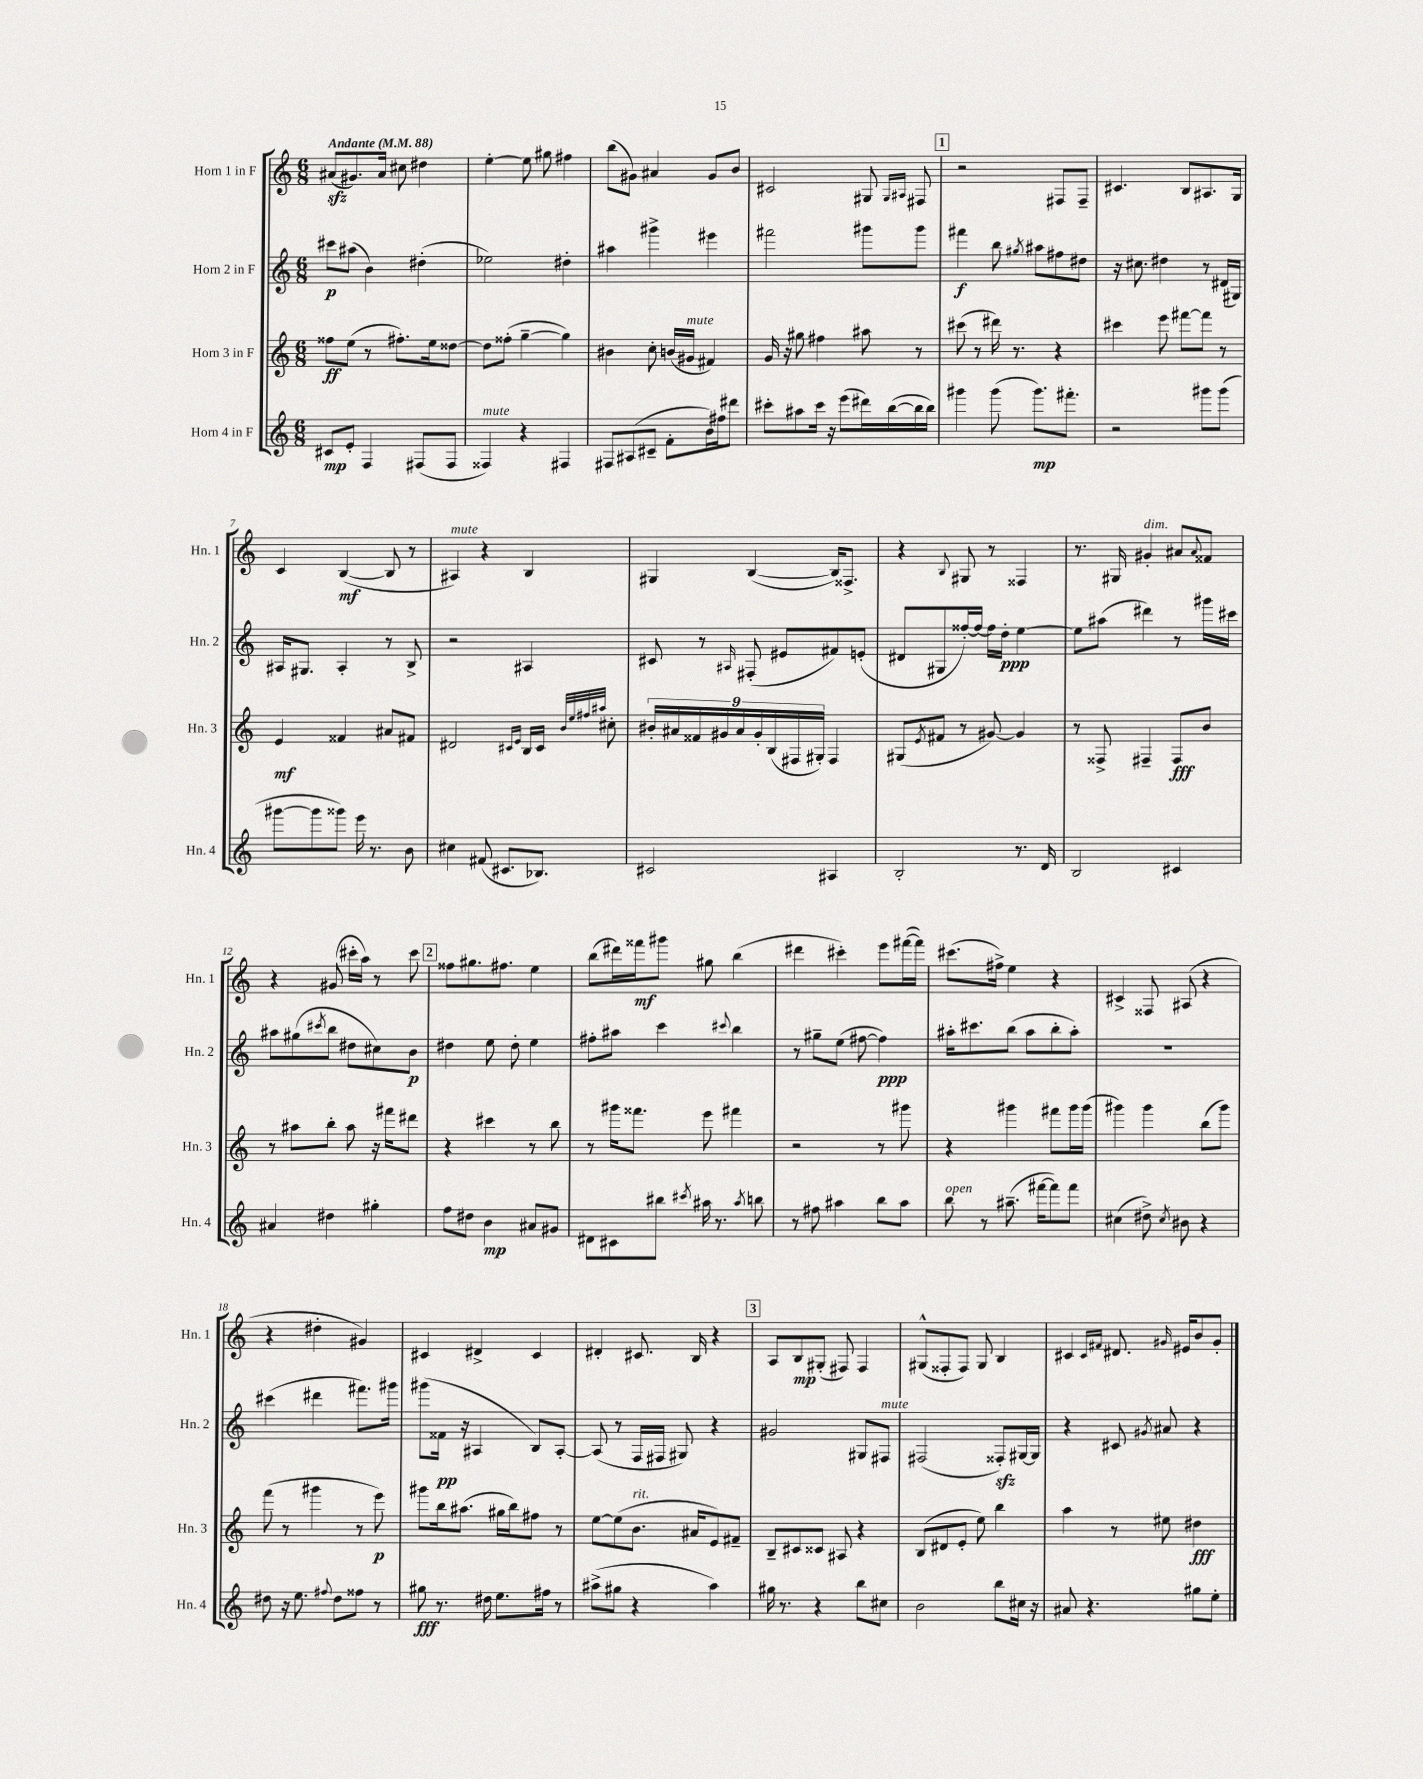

**kern	**dynam	**kern	**dynam	**kern	**dynam	**kern	**dynam
*part4	*part4	*part3	*part3	*part2	*part2	*part1	*part1
*staff4	*staff4	*staff3	*staff3	*staff2	*staff2	*staff1	*staff1
*I"Horn 4 in F	*	*I"Horn 3 in F	*	*I"Horn 2 in F	*	*I"Horn 1 in F	*
*I'Hn. 4	*	*I'Hn. 3	*	*I'Hn. 2	*	*I'Hn. 1	*
*clefG2	*	*clefG2	*	*clefG2	*	*clefG2	*
*k[]	*	*k[]	*	*k[]	*	*k[]	*
*M6/8	*	*M6/8	*	*M6/8	*	*M6/8	*
*MM88	*	*MM88	*	*MM88	*	*MM88	*
=1	=1	=1	=1	=1	=1	=1	=1
!	!	!	!	!	!	!LO:TX:a:B:t=Andante	!
8c#X/L	mp	8ff##X\L	ff	8ccc#X\L	p	(8a#Xzz/L	.
8e'/J	.	(8ee\J	.	(8aa#X\J	.	8.g#X/)	.
4F/	.	8r	.	4b\)	.	.	.
.	.	.	.	.	.	16a#/Jk	.
.	.	8.ff#X'\L)	.	.	.	8cc#X\	.
(8F#X/L	.	.	.	(4dd#X'\	.	4dd#X\	.
.	.	16ee\k	.	.	.	.	.
8F#/J	.	[8dd##X\J	.	.	.	.	.
=2	=2	=2	=2	=2	=2	=2	=2
!LO:TX:a:i:t=mute	!	!	!	!	!	!	!
4F##X/)	.	8dd##\L]	.	2ee-X\)	.	[4ee'\	.
.	.	(8ff##X'\J	.	.	.	.	.
4r	.	[4gg~\	.	.	.	8ee\]	.
.	.	.	.	.	.	8gg#X\	.
4F#X/	.	4gg\])	.	4dd#X'\	.	4ff#X\	.
=3	=3	=3	=3	=3	=3	=3	=3
8F#X/L	.	4b#X\	.	4aa#X\	.	(8bb\L	.
(8A#X/	.	.	.	.	.	8g#X\J)	.
8c#X~/J	.	8cc'\	.	4ggg#X^\	.	4a#X/	.
8f'\L	.	(16bn/LL	.	.	.	.	.
!	!	!LO:TX:a:i:t=mute	!	!	!	!	!
.	.	16g#X/JJ	.	.	.	.	.
16b\L)	.	4f#X/)	.	4eee#X\	.	8g#/L	.
16ff#X\J	.	.	.	.	.	.	.
8ddd#X\J	.	.	.	.	.	8b/J	.
=4	=4	=4	=4	=4	=4	=4	=4
8ccc#X'\L	.	16g/	.	2fff#X\	.	2c#X/	.
.	.	16r	.	.	.	.	.
8aa#X\	.	8gg#X\	.	.	.	.	.
16ccc#\Jk	.	4ff#X\	.	.	.	.	.
16r	.	.	.	.	.	.	.
(8eee\L	.	.	.	.	.	.	.
16ddd#X\L)	.	8aa#X\	.	8ggg#X\L	.	8G#X/	.
([16bb\	.	.	.	.	.	.	.
.	.	.	.	.	.	16qqG#/LL	.
.	.	.	.	.	.	16qqA#X/JJ	.
16bb\]	.	8r	.	8ggg#\J	.	8F#X/	.
16bb\JJ)	.	.	.	.	.	.	.
!!LO:REH:place=s1:t=1
=5	=5	=5	=5	=5	=5	=5	=5
4ggg#X\	.	(8ccc#X\	.	4fff#X\	f	2r	.
.	.	8r	.	.	.	.	.
(8ggg#\	.	16ddd#X\)	.	8bb\	.	.	.
.	.	8.r	.	.	.	.	.
.	.	.	.	8qgg#X/	.	.	.
8.ggg#\L)	mp	.	.	8aa#X\L	.	.	.
.	.	4r	.	8ff#X\	.	8F#X/L	.
8.fff#X'\J	.	.	.	.	.	.	.
.	.	.	.	8dd#X\J	.	8F#~/J	.
=6	=6	=6	=6	=6	=6	=6	=6
2r	.	4ccc#X\	.	16r	.	4.c#X/	.
.	.	.	.	8.cc#X\	.	.	.
.	.	8eee\	.	4dd#X\	.	.	.
.	.	[8fff#X\L	.	.	.	8B/L	.
8ggg#X\L	.	8fff#\J]	.	8r	.	8.A#X/	.
(8ggg#\J	.	8r	.	(16d#X/LL	.	.	.
.	.	.	.	16G#X/JJ)	.	16G/Jk	.
!!LO:LB:g=z
=7	=7	=7	=7	=7	=7	=7	=7
[8ggg#X\L	.	4e/	mf	16A#X/KL	.	4c/	.
.	.	.	.	8.G#X/J	.	.	.
8ggg#\]	.	.	.	.	.	.	.
8ggg##X\J)	.	4f##X/	.	4A#'/	.	([4B/	mf
16eee\	.	.	.	.	.	.	.
8.r	.	.	.	.	.	.	.
.	.	8a#X/L	.	8r	.	8B/]	.
8b\	.	8f#X/J	.	8B^/	.	8r	.
=8	=8	=8	=8	=8	=8	=8	=8
!	!	!	!	!	!	!LO:TX:a:i:t=mute	!
4cc#X\	.	2d#X/	.	2r	.	4A#X/)	.
(8f#X/	.	.	.	.	.	4r	.
8.c#X/L	.	.	.	.	.	.	.
.	.	16qqc#X/LL	.	.	.	.	.
.	.	16qqe/JJ	.	.	.	.	.
.	.	16B/LL	.	4A#X/	.	4B/	.
8.B-X/J)	.	16c#/JJ	.	.	.	.	.
.	.	32qqb/LLL	.	.	.	.	.
.	.	32qqee/	.	.	.	.	.
.	.	32qqff#X/	.	.	.	.	.
.	.	32qqaa#X/JJJ	.	.	.	.	.
.	.	8cc#X'\	.	.	.	.	.
=9	=9	=9	=9	=9	=9	=9	=9
2c#X/	.	18b#X'/LL	.	8c#X/	.	4G#X/	.
.	.	18a#X/	.	.	.	.	.
.	.	18f##X/	.	.	.	.	.
.	.	.	.	8r	.	.	.
.	.	18g#X/	.	.	.	.	.
.	.	18a#/	.	.	.	.	.
.	.	.	.	16qqA#X/	.	.	.
.	.	.	.	(8F#X'/	.	([4B/	.
.	.	18g#'/	.	.	.	.	.
.	.	(18B/	.	.	.	.	.
.	.	.	.	8e#X/L	.	.	.
.	.	18F#X/	.	.	.	.	.
.	.	18G#X'/JJ)	.	.	.	.	.
4A#X/	.	4F#/	.	8f#X/)	.	16B/KL])	.
.	.	.	.	.	.	8.F##X^/J	.
.	.	.	.	(8en'/J	.	.	.
=10	=10	=10	=10	=10	=10	=10	=10
2B'/	.	(8G#X/L	.	8d#X/L	.	4r	.
.	.	8qe/	.	.	.	.	.
.	.	8f#X/J	.	8G#X/	.	.	.
.	.	.	.	.	.	8qqB/	.
.	.	8r	.	[16ff##X'/L)	.	8G#X/	.
.	.	.	.	16ff##/JJ_	.	.	.
.	.	[8g#X/)	.	16ff##\LL]	.	8r	.
.	.	.	.	16dd'\JJ	ppp	.	.
8.r	.	4g#/]	.	[4ee\	.	4F##X/	.
16d/	.	.	.	.	.	.	.
=11	=11	=11	=11	=11	=11	=11	=11
2B/	.	8r	.	8ee\L]	.	8.r	.
.	.	8F##X^/	.	(8aa#X\J	.	.	.
.	.	.	.	.	.	16G#X/	.
!	!	!	!	!	!	!LO:TX:a:i:t=dim.	!
.	.	4F#X~/	.	4ddd#X\)	.	4g#X'/	.
4c#X/	.	8F#/L	fff	8r	.	8a#X/L	.
.	.	.	.	.	.	8qqa#/	.
.	.	8b/J	.	16ggg#X\LL	.	8f##X/J	.
.	.	.	.	16ccc#X\JJ	.	.	.
!!LO:LB:g=z
=12	=12	=12	=12	=12	=12	=12	=12
4a#X/	.	8r	.	8aa#X\L	.	4r	.
.	.	8aa#X\L	.	(8gg#X\	.	.	.
.	.	.	.	8qccc#X/	.	.	.
4dd#X\	.	8bb'\J	.	8bb\J	.	(8g#X/	.
.	.	8aa#\	.	8dd#X\L	.	16ccc#X'\LL	.
.	.	.	.	.	.	16aa\JJ)	.
4gg#X'\	.	16r	.	8cc#X\)	.	8r	.
.	.	16fff#X\KL	.	.	.	.	.
.	.	8ddd#X\J	.	8b\J	p	8ccc#\	.
!!LO:REH:place=s1:t=2
=13	=13	=13	=13	=13	=13	=13	=13
8ff\L	.	4r	.	4dd#X\	.	8ff##X\L	.
8dd#X\J	.	.	.	.	.	8.gg#X\	.
4b\	mp	4ccc#X\	.	8ee\	.	.	.
.	.	.	.	.	.	8.ff#X\J	.
.	.	.	.	8dd#'\	.	.	.
8a#X/L	.	8r	.	4ee\	.	4ee\	.
8g#X/J	.	8bb\	.	.	.	.	.
=14	=14	=14	=14	=14	=14	=14	=14
8d#X\L	.	8r	.	8ff#X'\L	.	(8bb\L	.
8c#X\	.	16ggg#X\KL	.	8aa#X\J	.	16ddd#X\L)	.
.	.	8.fff##X\J	.	.	.	16fff##X\J	mf
8bb#X\J	.	.	.	4ccc\	.	8ggg#X\J	.
8qccc#X/	.	.	.	.	.	.	.
16aa#X\	.	8eee\	.	.	.	8gg#X\	.
8.r	.	.	.	.	.	.	.
.	.	.	.	8qqccc#X/	.	.	.
.	.	4fff#X\	.	4bb\	.	(4bb\	.
8qaa#/	.	.	.	.	.	.	.
8bbn\	.	.	.	.	.	.	.
=15	=15	=15	=15	=15	=15	=15	=15
8r	.	2r	.	8r	.	4ddd#X\	.
8ff#X\	.	.	.	8gg#X~\L	.	.	.
4aa#X\	.	.	.	(8ee\J	.	4ccc#X'\)	.
.	.	.	.	[8ff#X\	.	.	.
8bb\L	.	8r	.	4ff#\])	ppp	8eee\L	.
8aa#\J	.	8ggg#X\	.	.	.	([16fff#X\L	.
.	.	.	.	.	.	16fff#\JJ])	.
=16	=16	=16	=16	=16	=16	=16	=16
!LO:TX:a:i:t=open	!	!	!	!	!	!	!
8bb\	.	4r	.	16aa#X'\KL	.	(8.ccc#X\L	.
.	.	.	.	8.ccc#X\	.	.	.
8r	.	.	.	.	.	.	.
.	.	.	.	.	.	16ff#X^\Jk)	.
(8.aa#X~\	.	4ggg#X\	.	(8bb\J	.	4ee\	.
.	.	.	.	8aa#\L	.	.	.
[16fff#X\KL	.	.	.	.	.	.	.
8fff#\])	.	8fff#X\L	.	8bb'\	.	4r	.
8fff#\J	.	16ggg#\L	.	8aa#'\J)	.	.	.
.	.	(16ggg#\JJ	.	.	.	.	.
=17	=17	=17	=17	=17	=17	=17	=17
(4cc#X\	.	4ggg#X\)	.	2.r	.	4c#X^/	.
8dd#X^\)	.	4ggg#\	.	.	.	8F##X/	.
8qcc#/	.	.	.	.	.	.	.
8b#X\	.	.	.	.	.	(8A#X/	.
4r	.	(8bb\L	.	.	.	4r	.
.	.	8ggg#\J)	.	.	.	.	.
!!LO:LB:g=z
=18	=18	=18	=18	=18	=18	=18	=18
8dd#X\	.	(8fff\	.	(4ccc#X\	.	4r	.
16r	.	8r	.	.	.	.	.
8.ee\	.	.	.	.	.	.	.
.	.	4ggg#X\	.	4ddd#X\	.	4dd#X'\	.
8qqff#X/	.	.	.	.	.	.	.
8dd#\L	.	.	.	.	.	.	.
8ff##X\J	.	8r	.	8.fff#X\L)	.	4g#X/)	.
8r	.	8eee\)	p	.	.	.	.
.	.	.	.	16ggg#X\Jk	.	.	.
=19	=19	=19	=19	=19	=19	=19	=19
8gg#X\	fff	8ggg#X\L	.	(8ggg#X\L	.	4c#X/	.
8.r	.	16bb\k	.	16f##X\Jk	pp	.	.
.	.	(8.aa#X\J	.	16r	.	.	.
.	.	.	.	4A#X/	.	4d#X^/	.
16dd#X\	.	.	.	.	.	.	.
8.ee\L	.	16gg#X\LL	.	.	.	.	.
.	.	16bb\J)	.	.	.	.	.
.	.	8ff#X\J	.	8B/L)	.	4c#/	.
16ff#X\Jk	.	.	.	.	.	.	.
8r	.	8r	.	[8A#'/J	.	.	.
=20	=20	=20	=20	=20	=20	=20	=20
(8aa#X^\L	.	[8ee\L	.	(8A#/]	.	4d#X'/	.
8gg#X\J	.	(8ee\]	.	8r	.	.	.
!	!	!LO:TX:a:i:t=rit.	!	!	!	!	!
4r	.	8.b\J	.	16F/LL	.	8.c#X/	.
.	.	.	.	16F#X/JJ	.	.	.
.	.	.	.	8G#X/)	.	.	.
.	.	16a#X/KL	.	.	.	16B/	.
4aa#\)	.	8e/)	.	4r	.	4r	.
.	.	8f#X~/J	.	.	.	.	.
!!LO:REH:place=s1:t=3
=21	=21	=21	=21	=21	=21	=21	=21
16gg#X\	.	8B~/L	.	2g#X/	.	8A/L	.
8.r	.	.	.	.	.	.	.
.	.	8c#X/	.	.	.	8B/	mp
4r	.	8c##X/J	.	.	.	(8G#X'/J	.
.	.	8A#X/	.	.	.	8F#X/)	.
8bb\L	.	4r	.	8G#X/L	.	4F#/	.
!	!	!	!	!LO:TX:a:i:t=mute	!	!	!
8cc#X\J	.	.	.	8F#X/J	.	.	.
=22	=22	=22	=22	=22	=22	=22	=22
2b\	.	(8B/L	.	(2F#X/	.	(8G#X^^/L	.
.	.	8d#X/	.	.	.	8F##X'/	.
.	.	8e'/J	.	.	.	8F##/J)	.
.	.	8ee\)	.	.	.	8G#/	.
8bb\L	.	4bb\	.	8F##Xzz'/L)	.	4B/	.
16cc#X\Jk	.	.	.	[16G#X/L	.	.	.
16r	.	.	.	16G#/JJ]	.	.	.
=23	=23	=23	=23	=23	=23	=23	=23
8a#X/	.	4aa\	.	4r	.	4c#X/	.
4.r	.	.	.	.	.	.	.
.	.	.	.	.	.	16qqc#/LL	.
.	.	.	.	.	.	16qqf#X/JJ	.
.	.	8r	.	8c#X/	.	8.d#X/	.
.	.	.	.	8qg#X/	.	.	.
.	.	8ee#X\	.	8a#X/	.	.	.
.	.	.	.	.	.	16qqg#X/	.
.	.	.	.	.	.	16e#X/KL	.
8gg#X\L	.	4dd#X\	fff	4r	.	8b/	.
8ee'\J	.	.	.	.	.	8g#'/J	.
==	==	==	==	==	==	==	==
*-	*-	*-	*-	*-	*-	*-	*-
